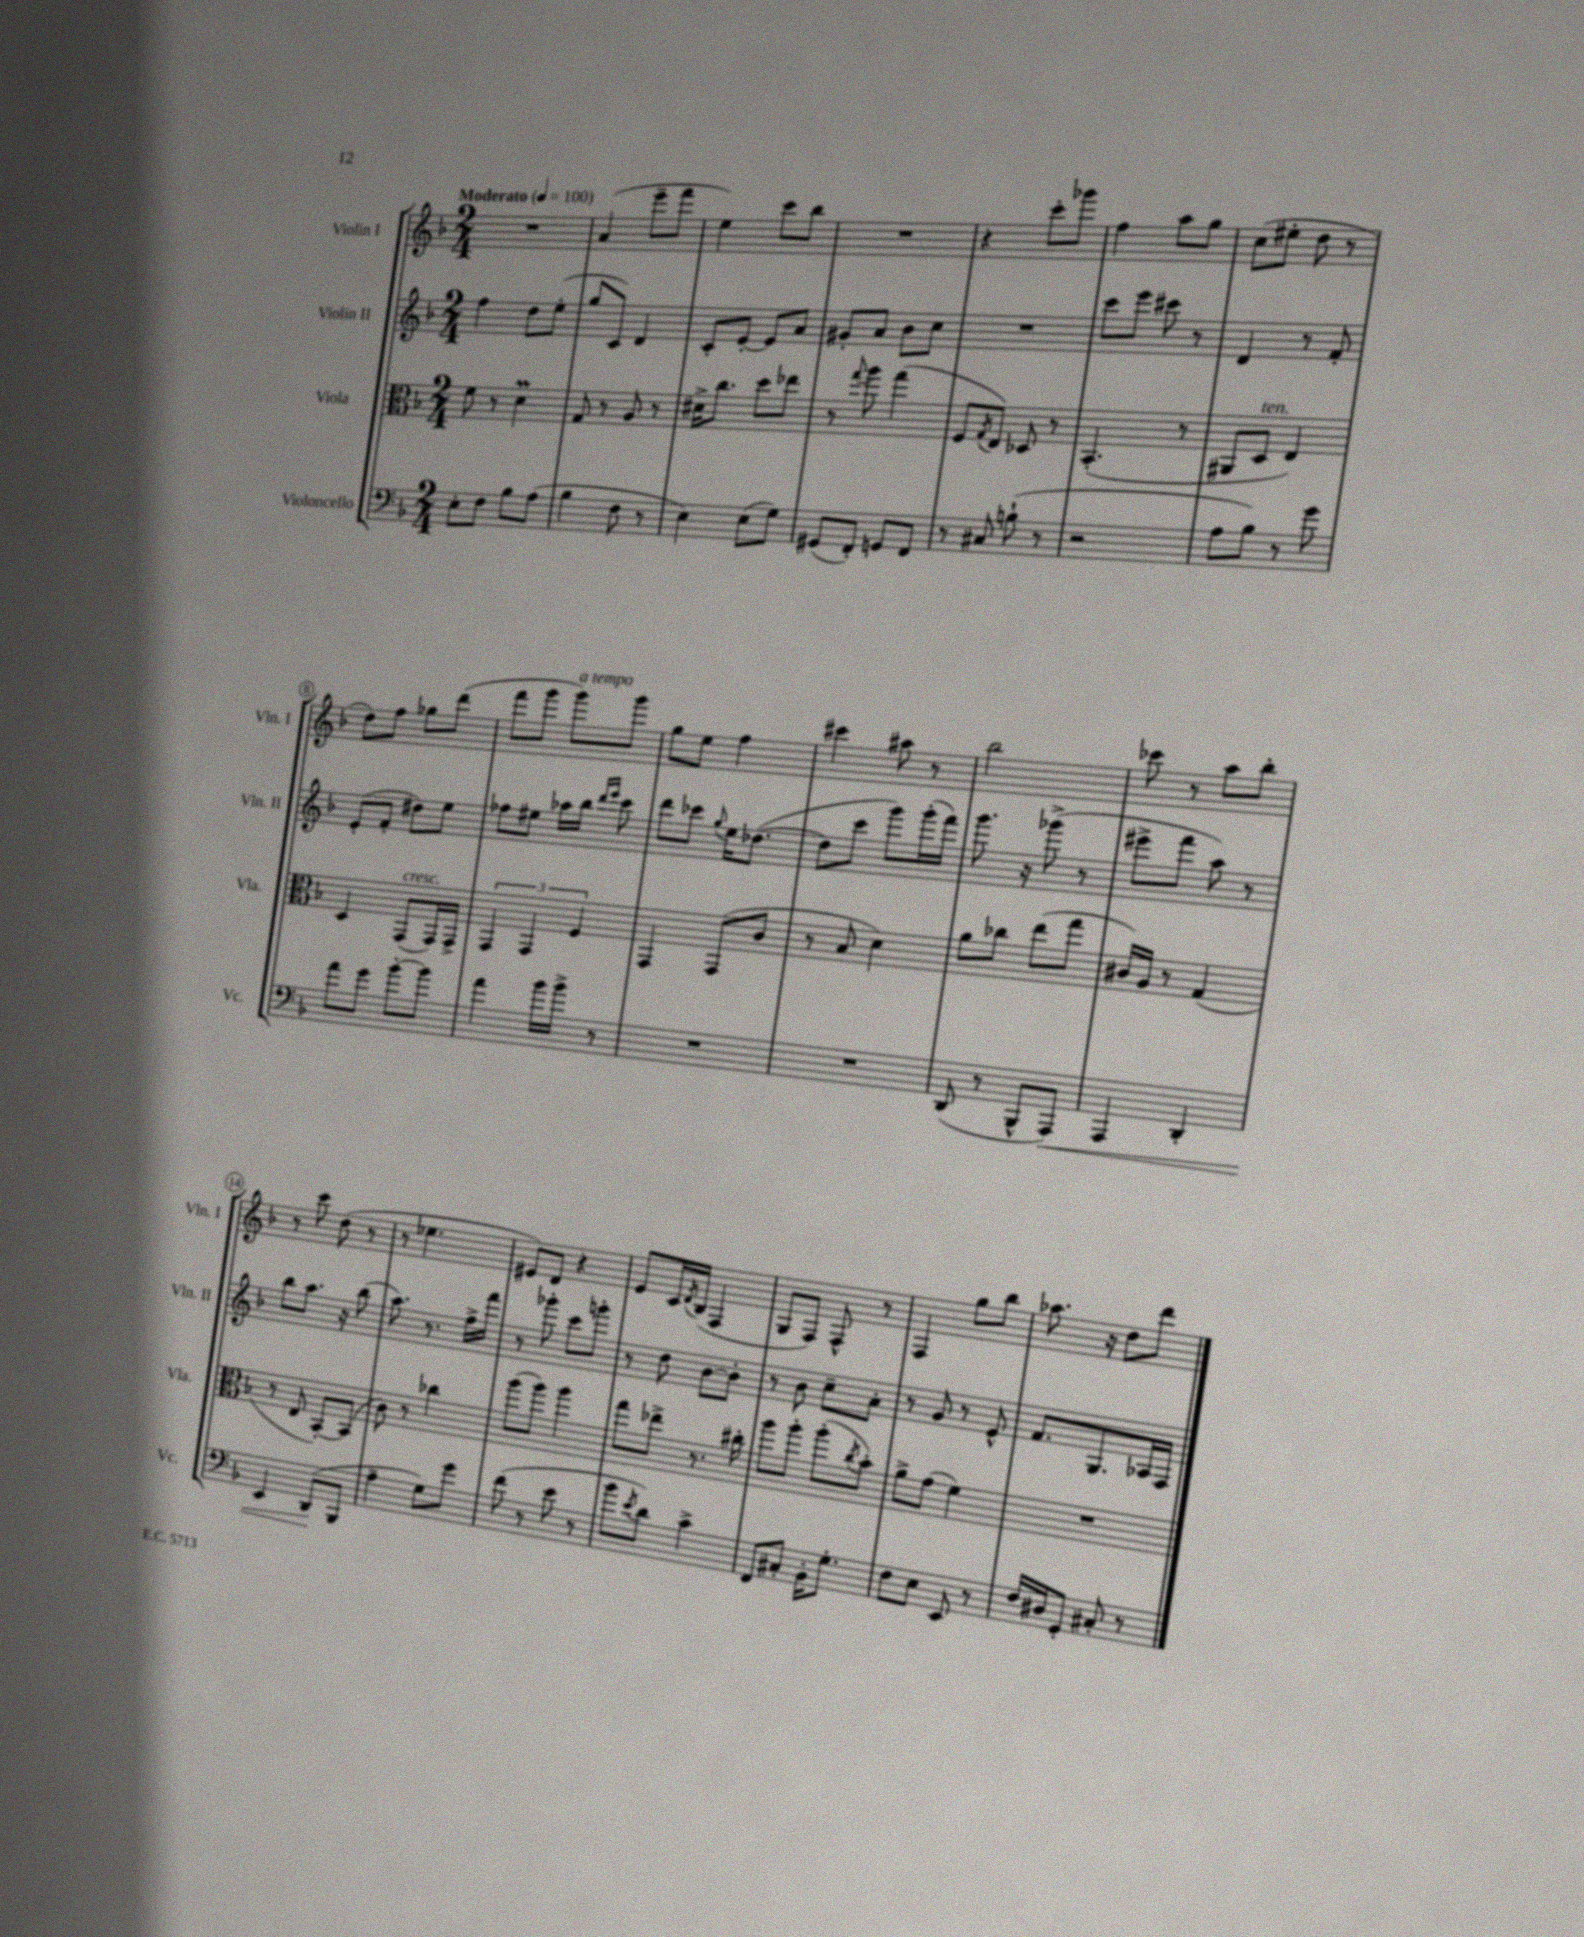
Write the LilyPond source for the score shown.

<<
\new StaffGroup <<
\new Staff = "s0" \with { instrumentName = "Violin I" shortInstrumentName = "Vln. I" } {
    \clef treble \key f \major \numericTimeSignature \time 2/4 \tempo "Moderato" 4 = 100
    R2 |
    a'4( e'''8-- f'''8 |
    e''4) c'''8 bes''8 |
    R2 |
    r4 c'''8-. ges'''8 |
    f''4 a''8 g''8 |
    c''8( eis''8-. d''8 r8 |
    d''8) f''8 ges''8 d'''8( |
    f'''8 g'''8 g'''8^\markup { \italic "a tempo" }) g'''8 |
    g''8 e''8 f''4 |
    cis'''4 ais''8 r8 |
    bes''2 |
    ces'''8 r8 a''8 bes''8-. |
    r8 c'''8 d''8( r8 |
    r8 ees''4. |
    eis'8) d'8 r4 |
    e'8 c'16 \acciaccatura { d'8 } bes16( f4 |
    g8 f8) f8-^ r8 |
    f4 g''8 bes''8 |
    aes''8. r16 d''8 d'''8 \bar "|." |
}
\new Staff = "s1" \with { instrumentName = "Violin II" shortInstrumentName = "Vln. II" } {
    \clef treble \key f \major \numericTimeSignature \time 2/4
    f''4 d''8 e''8-.( |
    g''8 c'8) d'4 |
    c'8-. e'8~-. e'8 a'8 |
    gis'8-. a'8 bes'8 c''8 |
    R2 |
    c'''8 e'''8 cis'''8 r8 |
    d'4 r8 f'8-. |
    e'8-.( f'8-. dis''8) e''8 |
    fes''8 eis''8 aes''16 bes''16 \grace { d'''16 e'''16 } c'''8 |
    d'''8 ces'''8 \appoggiatura { g''8 } e''16 des''8.~( |
    des''8 c'''8 g'''8) g'''16-.( f'''16) |
    g'''8. r16 ges'''8->( r8 |
    eis'''8-> f'''8 a''8) r8 |
    bes''8 a''8. r16 bes''8( |
    a''8.) r8. f''16-> f'''16 |
    r8 ges'''8-. c'''8 g'''8-. |
    r8 d''8 bes'8~ bes'8-. |
    r8 bes'8 c''8-- a'8-. |
    r8 g'8 r8 e'8-^ |
    f'8. g8. aes16 f16 \bar "|." |
}
\new Staff = "s2" \with { instrumentName = "Viola" shortInstrumentName = "Vla." } {
    \clef alto \key f \major \numericTimeSignature \time 2/4
    f'8 r8 d'4\prall |
    g8 r8 a8 r8 |
    dis'16-> c''8. d''8 ees''8 |
    r8 \appoggiatura { g''8 } a''8 g''4( |
    f8 \acciaccatura { g8 } e8) des8 r8 |
    bes,4.-.( r8 |
    ais,8 d8^\markup { \italic "ten." } e4) |
    d4 g,8^\markup { \italic "cresc." }( g,16) g,16-> |
    \tuplet 3/2 { g,4 g,4 f4 } |
    g,4 g,8( c'8 |
    r8 bes8 d'4) |
    a'8 ces''8 e''8( g''8 |
    cis'16) a16 r8 g4( |
    r8 e8 bes,8~-.) bes,8( |
    c'8) r8 ces''4 |
    a''8( a''8) a''4 |
    g''8 ees''8-> r8. cis''16-. |
    a''8 a''8-. a''8-.( \acciaccatura { c''8 } bes'8-.) |
    a'8-> g'8( f'4) |
    R2 \bar "|." |
}
\new Staff = "s3" \with { instrumentName = "Violoncello" shortInstrumentName = "Vc." } {
    \clef bass \key f \major \numericTimeSignature \time 2/4
    e8-. f8 bes8 a8( |
    bes4 f8 r8 |
    e4) e8( g8) |
    gis,8( f,8-.) g,8 f,8 |
    r8 cis8 b8-!( r8 |
    r2 |
    a8 bes8) r8 g'8 |
    a'8 g'8 bes'8~-. bes'8 |
    a'4 bes'16 bes'16-> r8 |
    R2 |
    R2 |
    d,8( r8 bes,,8-^ a,,8\<) |
    a,,4 d,4-. |
    e,4 d,8\!( bes,,8 |
    a4-- g8) g'8 |
    f'8( r8 e'8 r8 |
    bes'8 \acciaccatura { e'8 } d'8) c'4-> |
    f,8 cis8-. bes,16-. g8.-. |
    f8 e8 e,8 r8 |
    f16 dis16 g,8-. cis8-. r8 \bar "|." |
}
>>
>>
\layout { \context { \Score \override BarNumber.stencil = #(make-stencil-circler 0.1 0.3 ly:text-interface::print) } }
